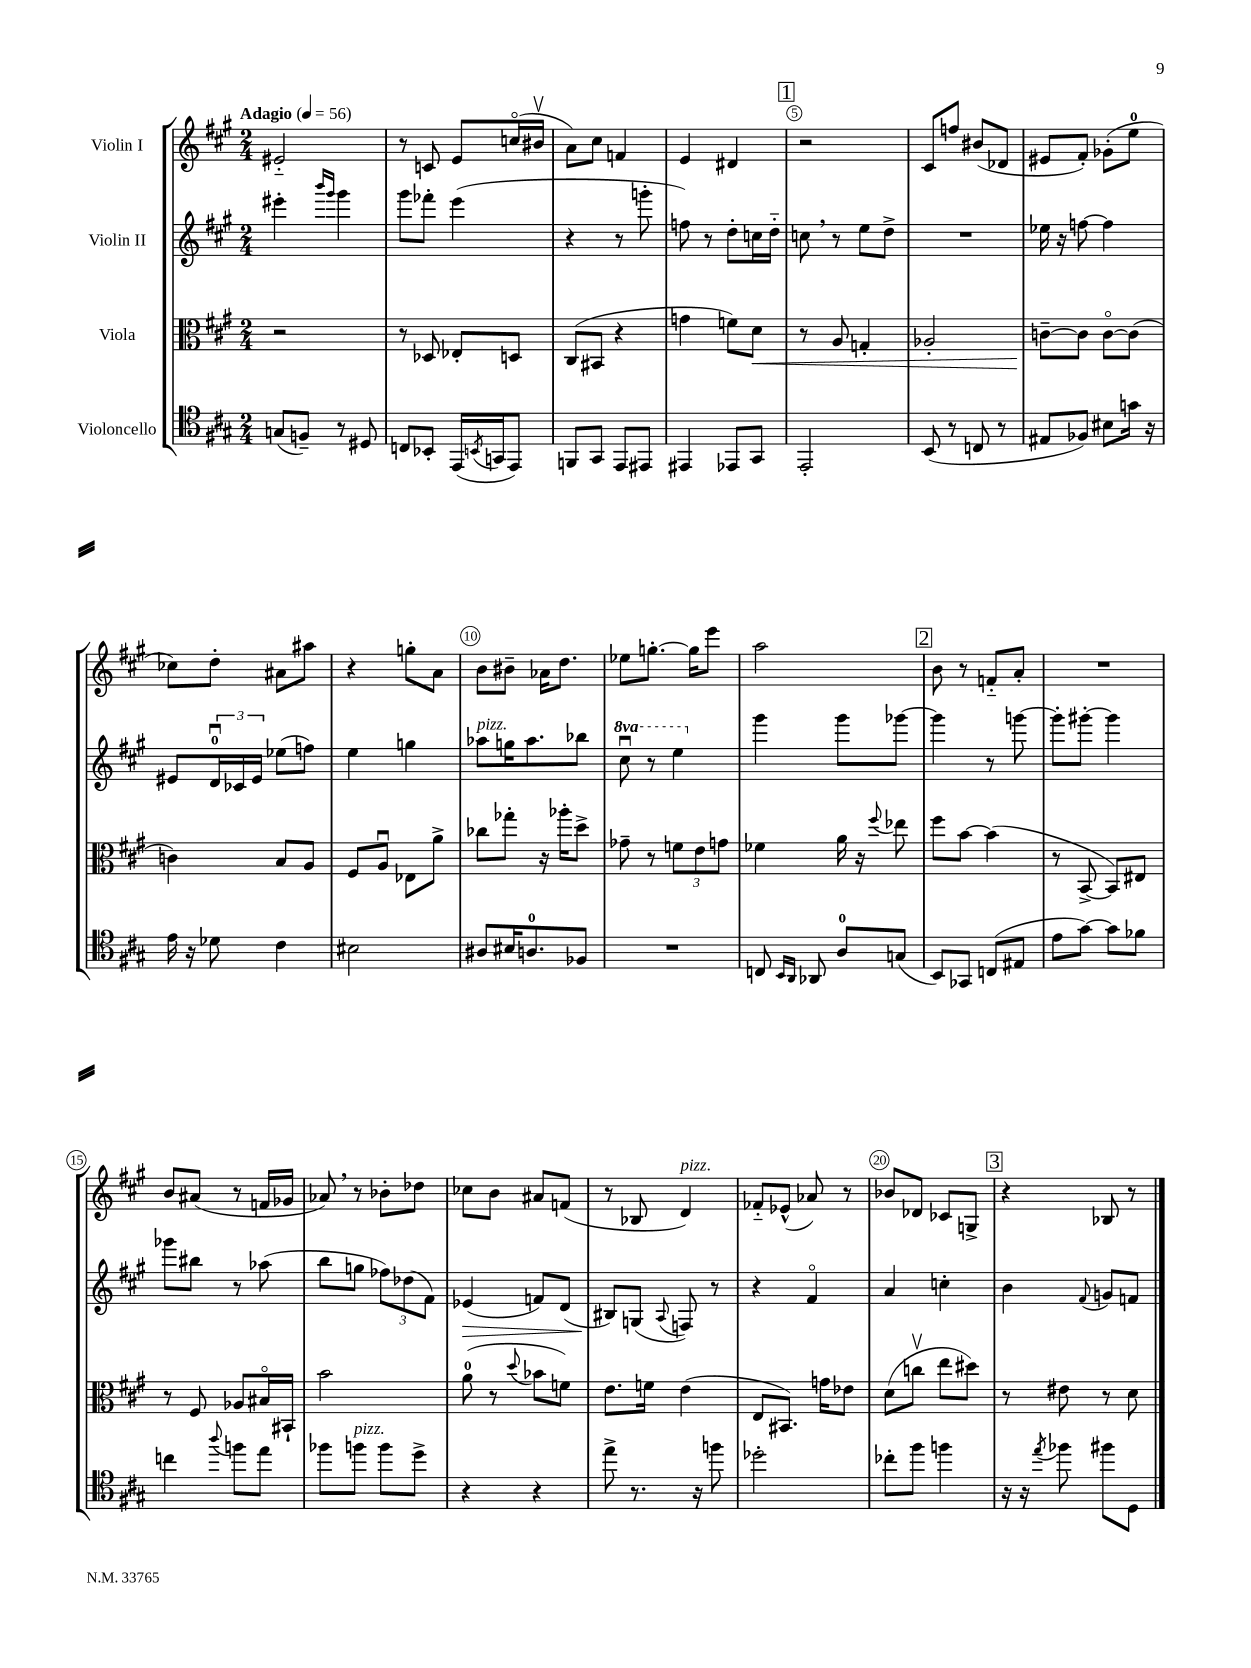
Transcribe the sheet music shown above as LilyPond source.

<<
\new StaffGroup <<
\new Staff = "s0" \with { instrumentName = "Violin I" } {
    \clef treble \key a \major \numericTimeSignature \time 2/4 \tempo "Adagio" 4 = 56
    eis'2-_ |
    r8 c'8 e'8 c''16\flageolet( bis'16\upbow |
    a'8) cis''8 f'4 |
    e'4 dis'4 |
    \mark \markup { \box "1" } r2 |
    cis'8 f''8 bis'8( des'8 |
    eis'8 fis'8-.) ges'8-.( e''8-0 |
    ces''8) d''8-. ais'8 ais''8 |
    r4 g''8-. a'8 |
    b'8 bis'8-- aes'16 d''8. |
    ees''8 g''8.~-. g''16 e'''8 |
    a''2 |
    \mark \markup { \box "2" } b'8 r8 f'8-_ a'8-. |
    R2 |
    b'8 ais'8( r8 f'16 ges'16 |
    aes'8) \breathe r8 bes'8-. des''8 |
    ces''8 b'8 ais'8 f'8( |
    r8 bes8 d'4^\markup { \italic "pizz." }) |
    fes'8-_ ees'8-^( aes'8) r8 |
    bes'8 des'8 ces'8 g8-> |
    \mark \markup { \box "3" } r4 bes8 r8 \bar "|." |
}
\new Staff = "s1" \with { instrumentName = "Violin II" } {
    \clef treble \key a \major \numericTimeSignature \time 2/4 \set Staff.ottavationMarkups = #ottavation-simple-ordinals
    eis'''4-. \grace { b'''16 gis'''16 } gis'''4 |
    gis'''8 fes'''8-. e'''4( |
    r4 r8 g'''8-. |
    f''8) r8 d''8-. c''16 d''16-_ |
    \mark \markup { \box "1" } c''8 \breathe r8 e''8 d''8-> |
    R2 |
    ees''16 r16 f''8~ f''4 |
    eis'8 \tuplet 3/2 { d'16-0\downbow ces'16 eis'16 } ees''8( f''8) |
    e''4 g''4 |
    aes''8^\markup { \italic "pizz." } g''16 aes''8. bes''8 |
    \ottava #1 cis'''8\downbow r8 e'''4 \ottava #0 |
    gis'''4 gis'''8 ges'''8~ |
    \mark \markup { \box "2" } ges'''4 r8 g'''8~ |
    g'''8-. gis'''8~-. gis'''4 |
    ges'''8 bis''8 r8 aes''8( |
    b''8 g''8 \tuplet 3/2 { fes''8) des''8( fis'8) } |
    ees'4\>( f'8) d'8( |
    bis8\!) g8( \appoggiatura { a8 } f8) r8 |
    r4 fis'4\flageolet |
    a'4 c''4-. |
    \mark \markup { \box "3" } b'4 \appoggiatura { fis'8 } g'8 f'8 \bar "|." |
}
\new Staff = "s2" \with { instrumentName = "Viola" } {
    \clef alto \key a \major \numericTimeSignature \time 2/4
    r2 |
    r8 des8 ees8-. d8 |
    cis8( bis,8 r4 |
    g'4 f'8) d'8\< |
    \mark \markup { \box "1" } r8 a8 g4-. |
    aes2-. |
    c'8~--\! c'8 c'8~\flageolet c'8( |
    c'4) b8 a8 |
    fis8 a8\downbow ees8 a'8-> |
    ces''8 ges''8-. r16 aes''16-. d''8-> |
    ges'8-- r8 \tuplet 3/2 { f'8 e'8 g'8 } |
    fes'4 a'16 r16 \appoggiatura { fis''8 } ees''8 |
    \mark \markup { \box "2" } fis''8 b'8~ b'4( |
    r8 b,8~-> b,8) eis8 |
    r8 fis8 aes8 bis16\flageolet bis,16-! |
    b'2 |
    a'8-0( r8 \appoggiatura { d''8 } bes'8 f'8) |
    e'8. f'16 e'4( |
    e8 bis,8.) g'16 ees'8 |
    d'8( c''8\upbow e''8 dis''8) |
    \mark \markup { \box "3" } r8 eis'8 r8 d'8 \bar "|." |
}
\new Staff = "s3" \with { instrumentName = "Violoncello" } {
    \clef tenor \key a \major \numericTimeSignature \time 2/4
    g8( f8--) r8 dis8 |
    c8 bes,8-. e,16( \acciaccatura { b,8 } g,16 e,8) |
    f,8 gis,8 e,8 eis,8 |
    eis,4 ees,8 gis,8 |
    \mark \markup { \box "1" } e,2-. |
    b,8( r8 c8 r8 |
    eis8 fes8) bis8 g'16 r16 |
    e'16 r16 des'8 cis'4 |
    bis2 |
    ais8 bis16 a8.-0 fes8 |
    R2 |
    c8 \grace { b,16 a,16 } aes,8 a8-0 g8( |
    \mark \markup { \box "2" } b,8) ges,8 c8( eis8 |
    e'8 gis'8~) gis'8 fes'8 |
    c''4 \appoggiatura { a''8 } f''8 e''8 |
    fes''8 f''8^\markup { \italic "pizz." } f''8 d''8-> |
    r4 r4 |
    e''8-> r8. r16 f''8 |
    des''2-. |
    ces''8-. fis''8 f''4 |
    \mark \markup { \box "3" } r16 r16 \acciaccatura { e''8 } fes''8 fis''8 d8 \bar "|." |
}
>>
>>
\layout { \context { \Score \override BarNumber.break-visibility = ##(#f #t #t) barNumberVisibility = #(every-nth-bar-number-visible 5) \override BarNumber.stencil = #(make-stencil-circler 0.1 0.3 ly:text-interface::print) } }
